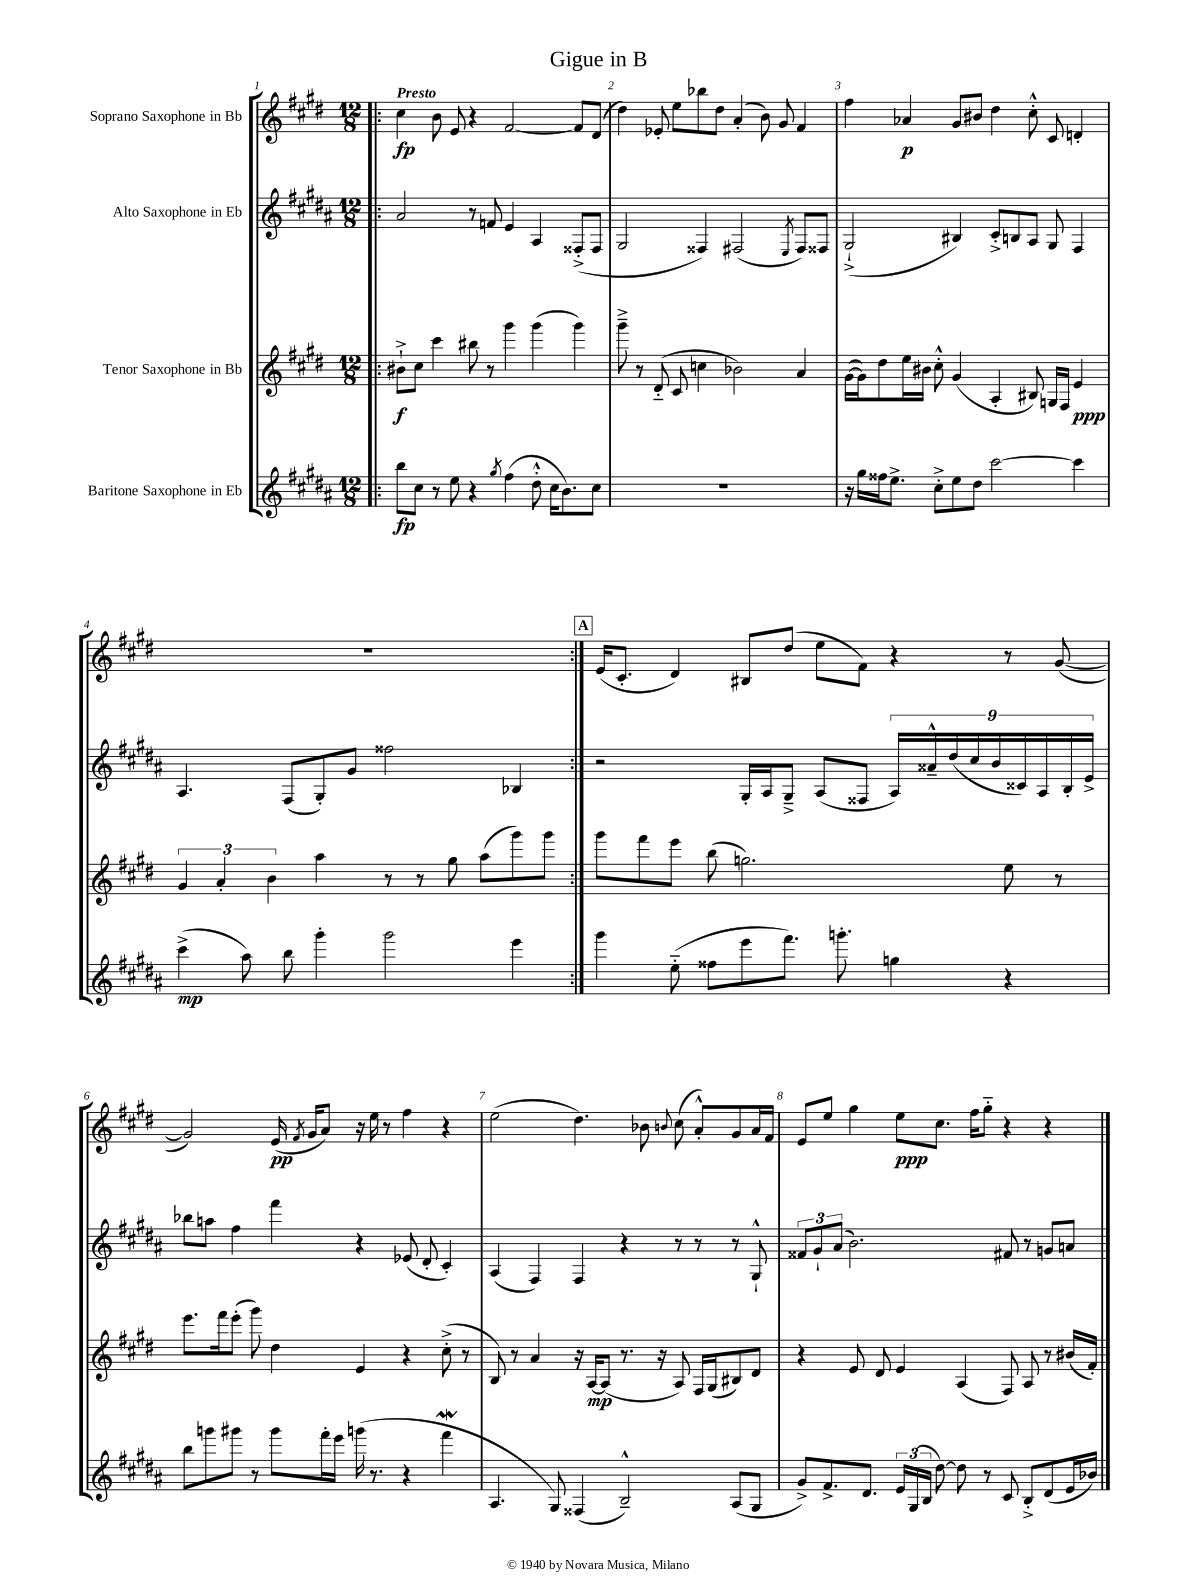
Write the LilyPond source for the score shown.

\header { title = "Gigue in B" }
<<
\new StaffGroup <<
\new Staff = "s0" \with { instrumentName = "Soprano Saxophone in Bb" } {
    \clef treble \key e \major \numericTimeSignature \time 12/8 \tempo "Presto"
    \autoBeamOff \repeat volta 2 { \bar ".|:" cis''4\fp b'8 e'8 r4 fis'2~ fis'8[ dis'8]( |
    dis''4) ees'8-. e''8[ bes''8 dis''8] a'4-.( b'8) gis'8 fis'4 |
    fis''4 aes'4\p gis'8[ bis'8] dis''4 cis''8-.-^ cis'8 d'4-. |
    R1. | }
    \mark \markup { \box "A" } e'16[( cis'8.]-. dis'4) bis8[ dis''8]( e''8[ fis'8]) r4 r8 gis'8~( |
    gis'2) e'16\pp( \acciaccatura { fis'8 } gis'16[ a'8]) r16 e''16 r8 fis''4 r4 |
    e''2( dis''4.) bes'8 \appoggiatura { b'8 } cis''8( a'8[-.-^) gis'8 a'16 fis'16] |
    e'8[ e''8] gis''4 e''8[\ppp cis''8.] fis''16[ gis''8]-_ r4 r4 \bar "|." |
}
\new Staff = "s1" \with { instrumentName = "Alto Saxophone in Eb" } {
    \clef treble \key b \major \numericTimeSignature \time 12/8
    \autoBeamOff \repeat volta 2 { \bar ".|:" ais'2 r8 f'8 e'4 ais4 fisis8[-.->( fisis8] |
    gis2 fisis4) fis2( \acciaccatura { e8 } fis8[) fisis8] |
    gis2-!->( bis4) cis'8[-.-> b8 ais8] gis8 fis4 |
    ais4. fis8[( gis8-.) gis'8] fisis''2 bes4 | }
    \mark \markup { \box "A" } r2 gis16[-. ais16 gis8]---> ais8[( fisis8] \tuplet 9/8 { ais16[) aisis'16---^ dis''16( cis''16 b'16 cisis'16) ais16 b16-. e'16]-> } |
    bes''8[ a''8] fis''4 fis'''4 r4 ees'8( dis'8-. cis'4-.) |
    ais4( fis4) fis4 r4 r8 r8 r8 gis8-!-^ |
    \tuplet 3/2 { fisis'8[ gis'8-! ais'8]( } b'2.) fis'8 r8 g'8[ a'8] \bar "|." |
}
\new Staff = "s2" \with { instrumentName = "Tenor Saxophone in Bb" } {
    \clef treble \key e \major \numericTimeSignature \time 12/8
    \autoBeamOff \repeat volta 2 { \bar ".|:" bis'8[-!->\f cis''8] cis'''4 bis''8 r8 gis'''4 gis'''4( gis'''4) |
    gis'''8---> r8 dis'8-_( cis'8 c''4 bes'2) a'4 |
    gis'16[~( gis'16) dis''8 e''16 bis'16] cis''8-.-^ gis'4( a4-. bis8) g16[ fis16] e'4\ppp |
    \tuplet 3/2 { gis'4 a'4-. b'4 } a''4 r8 r8 gis''8 a''8[( gis'''8) gis'''8] | }
    \mark \markup { \box "A" } gis'''8[ fis'''8 e'''8] b''8( g''2.) e''8 r8 |
    e'''8.[ fis'''16 e'''8]-.( gis'''8) dis''4 e'4 r4 cis''8-.->( r8 |
    b8) r8 a'4 r16 a16[~\mp a8]( r8. r16 a8) fis16[ gis16( bis8) dis'8] |
    r4 e'8 dis'8 e'4 a4( fis8) a8 r8 bis'16[( fis'16]-.) \bar "|." |
}
\new Staff = "s3" \with { instrumentName = "Baritone Saxophone in Eb" } {
    \clef treble \key b \major \numericTimeSignature \time 12/8
    \autoBeamOff \repeat volta 2 { \bar ".|:" b''8[\fp cis''8] r8 e''8 r4 \acciaccatura { gis''8 } fis''4( dis''8-.-^ cis''16[ b'8.) cis''8] |
    R1. |
    r16 gis''16[ fisis''16 e''8.]-> cis''8[-.-> e''8 dis''8] cis'''2~ cis'''4 |
    cis'''4->\mp( ais''8) b''8 gis'''4-. gis'''2 e'''4 | }
    \mark \markup { \box "A" } gis'''4 e''8-_( fisis''8[ e'''8 fis'''8.]) g'''8.-. g''4 r4 |
    b''8[ g'''8 gis'''8] r8 gis'''8[ fis'''16-. e'''16] g'''16( r8. r4 fis'''4\mordent |
    ais4. gis8) fisis4( b2---^) ais8[( gis8] |
    gis'8[->) fis'8.-> dis'8.] \tuplet 3/2 { e'16[ gis16( b16] } dis''8~) dis''8 r8 cis'8 b8[-.-> dis'8( e'16 bes'16]) \bar "|." |
}
>>
>>
\layout { \context { \Score \override BarNumber.break-visibility = ##(#f #t #t) barNumberVisibility = #all-bar-numbers-visible } }
